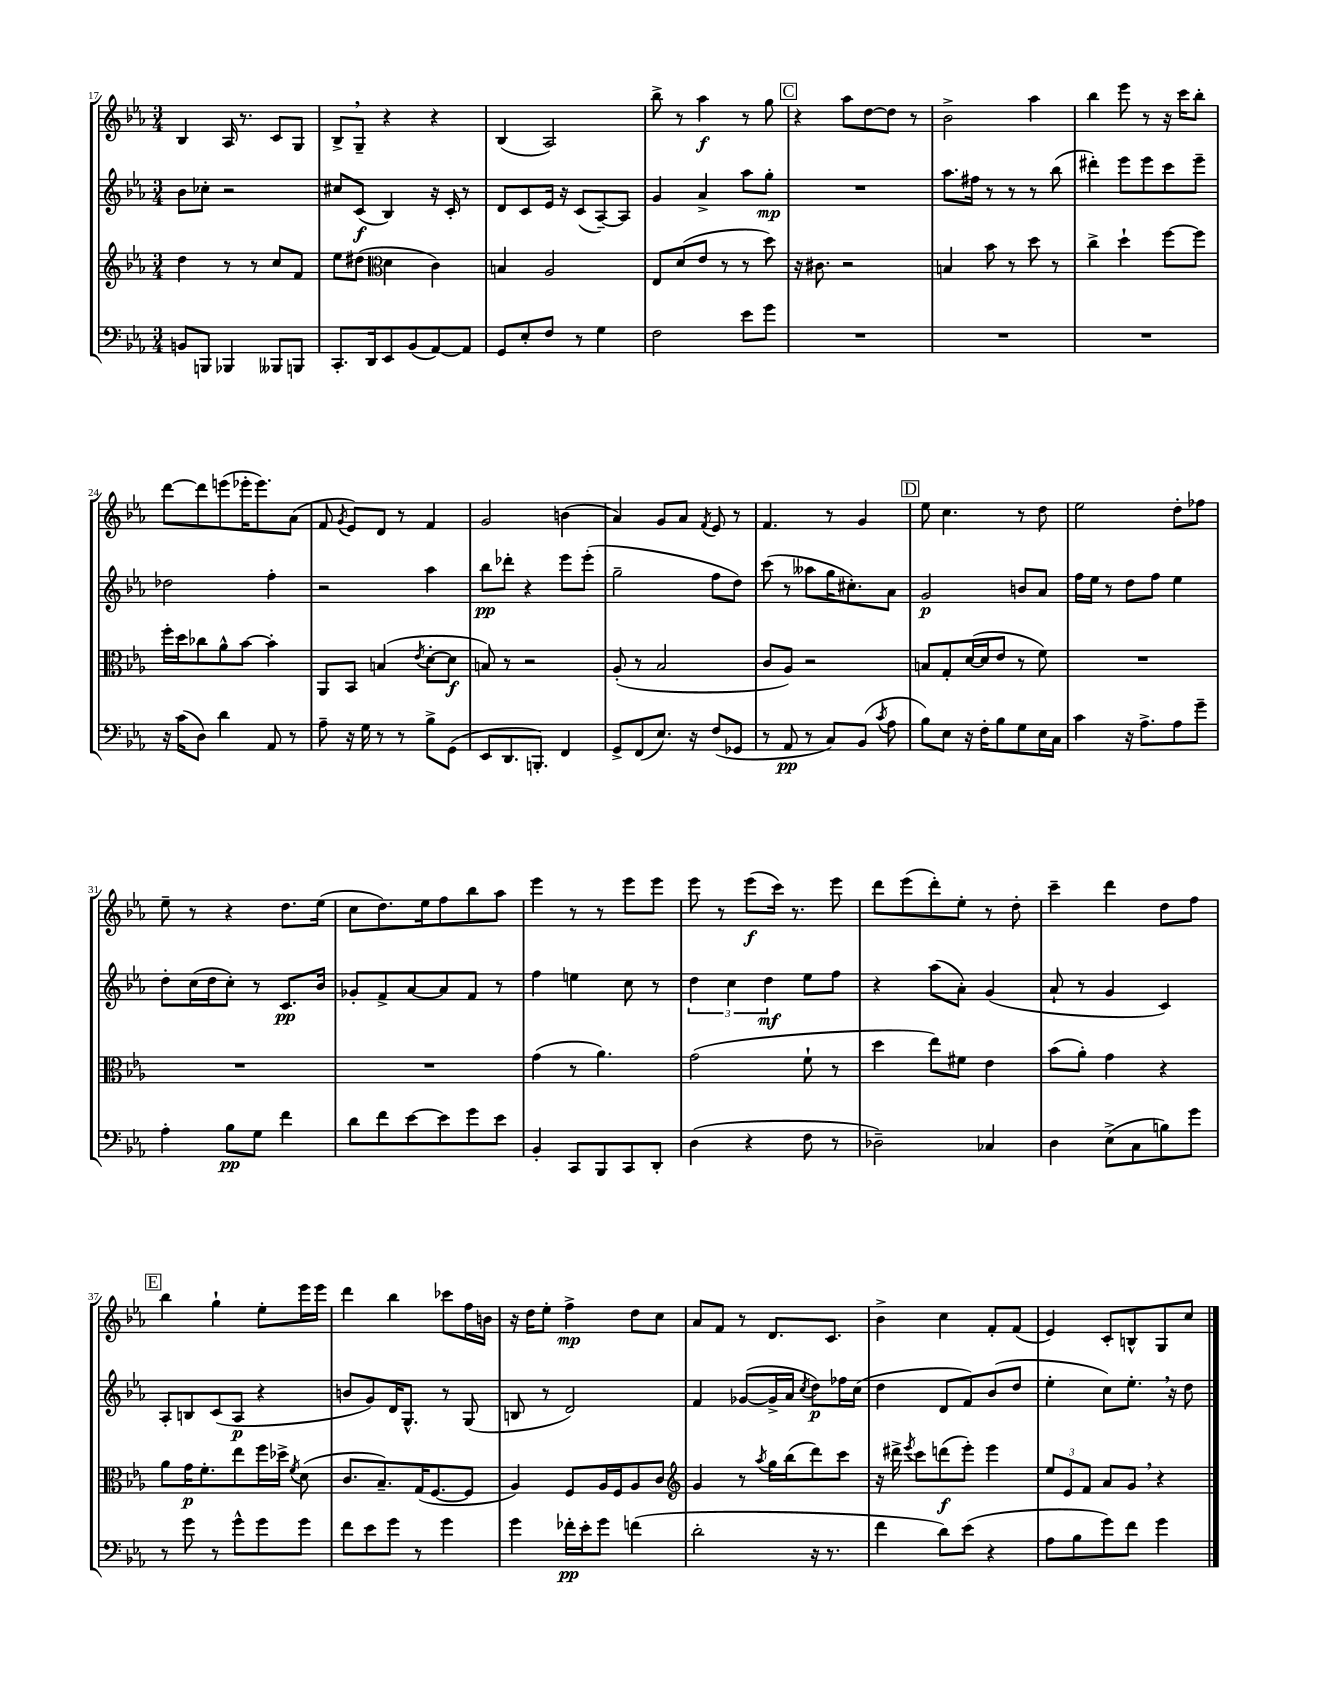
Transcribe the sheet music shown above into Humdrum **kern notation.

**kern	**dynam	**kern	**dynam	**kern	**dynam	**kern	**dynam
*part4	*part4	*part3	*part3	*part2	*part2	*part1	*part1
*staff4	*staff4	*staff3	*staff3	*staff2	*staff2	*staff1	*staff1
*clefF4	*	*clefG2	*	*clefG2	*	*clefG2	*
*k[b-e-a-]	*	*k[b-e-a-]	*	*k[b-e-a-]	*	*k[b-e-a-]	*
*M3/4	*	*M3/4	*	*M3/4	*	*M3/4	*
=17	=17	=17	=17	=17	=17	=17	=17
8BBn/L	.	4dd\	.	8b-\L	.	4B-/	.
8BBBn/J	.	.	.	8cc-X'\J	.	.	.
4BBB-X/	.	8r	.	2r	.	16A-/	.
.	.	.	.	.	.	8.r	.
.	.	8r	.	.	.	.	.
8BBB--X/L	.	8cc/L	.	.	.	8c/L	.
8BBBn/J	.	8f/J	.	.	.	8G/J	.
=18	=18	=18	=18	=18	=18	=18	=18
8.CC'/L	.	8ee-\L	.	8cc#X/L	.	8B-^/L	.
.	.	(8dd#X\J	.	(8c/J	f	8G~,/J	.
16DD/k	.	.	.	.	.	.	.
*	*	*clefC3	*	*	*	*	*
8EE-/	.	4d\	.	4B-/)	.	4r	.
(8BB-/	.	.	.	.	.	.	.
[8AA-/)	.	4c\)	.	16r	.	4r	.
.	.	.	.	16c'/	.	.	.
8AA-/J]	.	.	.	8r	.	.	.
=19	=19	=19	=19	=19	=19	=19	=19
8GG/L	.	4Bn/	.	8d/L	.	(4B-/	.
8E-'/	.	.	.	8c/	.	.	.
8F/J	.	2A-/	.	16e-/Jk	.	2A-/)	.
.	.	.	.	16r	.	.	.
8r	.	.	.	(8c/L	.	.	.
4G\	.	.	.	[8A-~/)	.	.	.
.	.	.	.	8A-/J]	.	.	.
=20	=20	=20	=20	=20	=20	=20	=20
2F\	.	8E-/L	.	4g/	.	8bb-^\	.
.	.	(8d/	.	.	.	8r	.
.	.	8e-/J	.	4a-^/	.	4aa-\	f
.	.	8r	.	.	.	.	.
8e-\L	.	8r	.	8aa-\L	.	8r	.
8g\J	.	8dd\)	.	8gg'\J	mp	8gg\	.
!!LO:REH:place=s1:t=C
=21	=21	=21	=21	=21	=21	=21	=21
2.r	.	16r	.	2.r	.	4r	.
.	.	8.c#X\	.	.	.	.	.
.	.	2r	.	.	.	8aa-\L	.
.	.	.	.	.	.	[8dd\	.
.	.	.	.	.	.	8dd\J]	.
.	.	.	.	.	.	8r	.
=22	=22	=22	=22	=22	=22	=22	=22
2.r	.	4Bn/	.	8.aa-\L	.	2b-^\	.
.	.	.	.	16ff#X\Jk	.	.	.
.	.	8b-\	.	8r	.	.	.
.	.	8r	.	8r	.	.	.
.	.	8dd\	.	8r	.	4aa-\	.
.	.	8r	.	(8bb-\	.	.	.
=23	=23	=23	=23	=23	=23	=23	=23
2.r	.	4cc^\	.	4ddd#X'\)	.	4bb-\	.
.	.	4dd`\	.	8eee-\L	.	8eee-\	.
.	.	.	.	8eee-\	.	8r	.
.	.	[8ff\L	.	8ccc\	.	16r	.
.	.	.	.	.	.	16ccc\KL	.
.	.	8ff\J]	.	8eee-~\J	.	8bb-'\J	.
!!LO:LB:g=z
=24	=24	=24	=24	=24	=24	=24	=24
16r	.	16ff'\LL	.	2dd-X\	.	[8ddd\L	.
(16c\KL	.	16dd\J	.	.	.	.	.
8D\J)	.	8cc-X\	.	.	.	8ddd\]	.
4d\	.	8a-^^\	.	.	.	(8eeen\	.
.	.	[8b-\J	.	.	.	16eee-X'\K	.
.	.	.	.	.	.	8.eee-\)	.
8AA-/	.	4b-'\]	.	4ff'\	.	.	.
8r	.	.	.	.	.	(8a-\J	.
=25	=25	=25	=25	=25	=25	=25	=25
8A-~\	.	8AA-/L	.	2r	.	8f/	.
.	.	.	.	.	.	8qg/	.
16r	.	8BB-/J	.	.	.	8e-/L)	.
16G\	.	.	.	.	.	.	.
8r	.	(4Bn/	.	.	.	8d/J	.
8r	.	.	.	.	.	8r	.
.	.	8qe-/	.	.	.	.	.
8B-^\L	.	[8d'\L	.	4aa-\	.	4f/	.
(8GG\J	.	8d\J]	f	.	.	.	.
=26	=26	=26	=26	=26	=26	=26	=26
8EE-/L	.	8Bn/)	.	8bb-\L	pp	2g/	.
8.DD/	.	8r	.	8ddd-X'\J	.	.	.
.	.	2r	.	4r	.	.	.
8.BBBn'/J)	.	.	.	.	.	.	.
4FF/	.	.	.	8eee-\L	.	(4bn\	.
.	.	.	.	(8eee-'\J	.	.	.
=27	=27	=27	=27	=27	=27	=27	=27
8GG^/L	.	(8A-'/	.	2gg~\	.	4a-/)	.
(8FF/	.	8r	.	.	.	.	.
8.E-/J)	.	2B-/	.	.	.	8g/L	.
.	.	.	.	.	.	8a-/J	.
16r	.	.	.	.	.	.	.
.	.	.	.	.	.	8qf/	.
(8F/L	.	.	.	8ff\L	.	8e-/	.
8GG-X/J	.	.	.	8dd\J)	.	8r	.
=28	=28	=28	=28	=28	=28	=28	=28
8r	.	8c/L	.	(8ccc\	.	4.f/	.
8AA-/	pp	8A-/J)	.	8r	.	.	.
8r	.	2r	.	8aa--X\L	.	.	.
8C/L)	.	.	.	16gg\K	.	8r	.
.	.	.	.	8.cc#X'\)	.	.	.
(8BB-/J	.	.	.	.	.	4g/	.
8qc/	.	.	.	.	.	.	.
8A-\	.	.	.	8a-\J	.	.	.
!!LO:REH:place=s1:t=D
=29	=29	=29	=29	=29	=29	=29	=29
8B-\L)	.	8Bn/L	.	2g/	p	8ee-\	.
8E-\J	.	8G'/	.	.	.	4.cc\	.
16r	.	([16d/L	.	.	.	.	.
16F'\KL	.	16d/J]	.	.	.	.	.
8B-\	.	8e-/J	.	.	.	.	.
8G\	.	8r	.	8bn/L	.	8r	.
16E-\L	.	8f\)	.	8a-/J	.	8dd\	.
16C\JJ	.	.	.	.	.	.	.
=30	=30	=30	=30	=30	=30	=30	=30
4c\	.	2.r	.	16ff\LL	.	2ee-\	.
.	.	.	.	16ee-\JJ	.	.	.
.	.	.	.	8r	.	.	.
16r	.	.	.	8dd\L	.	.	.
8.A-^\L	.	.	.	.	.	.	.
.	.	.	.	8ff\J	.	.	.
8A-\	.	.	.	4ee-\	.	8dd'\L	.
8g~\J	.	.	.	.	.	8ff-X\J	.
!!LO:LB:g=z
=31	=31	=31	=31	=31	=31	=31	=31
4A-'\	.	2.r	.	8dd'\L	.	8ee-~\	.
.	.	.	.	(16cc\L	.	8r	.
.	.	.	.	16dd\J	.	.	.
8B-\L	pp	.	.	8cc'\J)	.	4r	.
8G\J	.	.	.	8r	.	.	.
4f\	.	.	.	8.c/L	pp	8.dd\L	.
.	.	.	.	16b-/Jk	.	(16ee-\Jk	.
=32	=32	=32	=32	=32	=32	=32	=32
8d\L	.	2.r	.	8g-X'/L	.	8cc\L	.
8f\	.	.	.	8f^/	.	8.dd\)	.
[8e-\	.	.	.	[8a-/	.	.	.
.	.	.	.	.	.	16ee-\k	.
8e-\]	.	.	.	8a-/]	.	8ff\	.
8g\	.	.	.	8f/J	.	8bb-\	.
8e-\J	.	.	.	8r	.	8aa-\J	.
=33	=33	=33	=33	=33	=33	=33	=33
4BB-'/	.	(4g\	.	4ff\	.	4eee-\	.
8CC/L	.	8r	.	4een\	.	8r	.
8BBB-/	.	4.a-\)	.	.	.	8r	.
8CC/	.	.	.	8cc\	.	8eee-\L	.
8DD'/J	.	.	.	8r	.	8eee-\J	.
=34	=34	=34	=34	=34	=34	=34	=34
(4D\	.	(2g\	.	6dd\	.	8eee-\	.
.	.	.	.	.	.	8r	.
.	.	.	.	6cc\	.	.	.
4r	.	.	.	.	.	(8eee-\L	f
.	.	.	.	6dd\	mf	.	.
.	.	.	.	.	.	16ccc\Jk)	.
.	.	.	.	.	.	8.r	.
8F\	.	8f`\	.	8ee-\L	.	.	.
8r	.	8r	.	8ff\J	.	8eee-\	.
=35	=35	=35	=35	=35	=35	=35	=35
2D-X~\)	.	4dd\	.	4r	.	8ddd\L	.
.	.	.	.	.	.	(8eee-\	.
.	.	8ee-\L)	.	(8aa-\L	.	8ddd'\)	.
.	.	8f#X\J	.	8a-'\J)	.	8ee-'\J	.
4C-X/	.	4e-\	.	(4g/	.	8r	.
.	.	.	.	.	.	8dd'\	.
=36	=36	=36	=36	=36	=36	=36	=36
4D\	.	(8b-\L	.	8a-`/	.	4ccc~\	.
.	.	8a-'\J)	.	8r	.	.	.
(8E-^\L	.	4g\	.	4g/	.	4ddd\	.
8C\	.	.	.	.	.	.	.
8Bn\)	.	4r	.	4c/)	.	8dd\L	.
8g\J	.	.	.	.	.	8ff\J	.
!!LO:LB:g=z
!!LO:REH:place=s1:t=E
=37	=37	=37	=37	=37	=37	=37	=37
8r	.	8a-\L	.	8A-'/L	.	4bb-\	.
8g\	.	16g\K	p	8Bn/	.	.	.
.	.	8.f'\	.	.	.	.	.
8r	.	.	.	(8c/	.	4gg`\	.
8g^^\L	.	8ee-\	.	8A-/J	p	.	.
8g\	.	16ff\L	.	4r	.	8ee-'\L	.
.	.	16dd-X^\JJ	.	.	.	.	.
.	.	8qf/	.	.	.	.	.
8g\J	.	(8d\	.	.	.	16eee-\L	.
.	.	.	.	.	.	16eee-\JJ	.
=38	=38	=38	=38	=38	=38	=38	=38
8f\L	.	8.c/L	.	8bn/L	.	4ddd\	.
8e-\	.	.	.	8g/)	.	.	.
.	.	8.B-~/)	.	.	.	.	.
8g\J	.	.	.	16d/K	.	4bb-\	.
.	.	.	.	8.G^^/J	.	.	.
8r	.	(16G/K	.	.	.	.	.
.	.	[8.F/	.	.	.	.	.
4g\	.	.	.	8r	.	8ccc-X\L	.
.	.	8F/J]	.	(8G/	.	16ff\L	.
.	.	.	.	.	.	16bn\JJ	.
=39	=39	=39	=39	=39	=39	=39	=39
4g\	.	4A-/)	.	8Bn/	.	16r	.
.	.	.	.	.	.	16dd\KL	.
.	.	.	.	8r	.	8ee-'\J	.
16f-X'\LL	pp	8F/L	.	2d/)	.	4ff^\	mp
16e-'\J	.	.	.	.	.	.	.
8g\J	.	16A-/L	.	.	.	.	.
.	.	16F/J	.	.	.	.	.
(4fn\	.	8A-/	.	.	.	8dd\L	.
.	.	8c/J	.	.	.	8cc\J	.
=40	=40	=40	=40	=40	=40	=40	=40
*	*	*clefG2	*	*	*	*	*
2d'\	.	4g/	.	4f/	.	8a-/L	.
.	.	.	.	.	.	8f/J	.
.	.	8r	.	([8g-X/L	.	8r	.
.	.	8qaa-/	.	.	.	.	.
.	.	16gg\LL	.	16g-^/L]	.	8.d/L	.
.	.	(16bb-\J	.	16a-/JJ	.	.	.
.	.	.	.	8qcc/	.	.	.
16r	.	8ddd\)	.	8dd\L)	p	.	.
8.r	.	.	.	.	.	8.c/J	.
.	.	8ccc\J	.	16ff-X\L	.	.	.
.	.	.	.	(16cc\JJ	.	.	.
=41	=41	=41	=41	=41	=41	=41	=41
4f\	.	16r	.	4dd\	.	4b-^\	.
.	.	16ddd#X^\	.	.	.	.	.
.	.	8qeee-/	.	.	.	.	.
.	.	8ccc\L	.	.	.	.	.
8d\L)	.	(8dddn\	f	8d/L	.	4cc\	.
(8e-\J	.	8eee-'\J)	.	8f/)	.	.	.
4r	.	4eee-\	.	(8b-/	.	8f'/L	.
.	.	.	.	8dd/J	.	(8f/J	.
=42	=42	=42	=42	=42	=42	=42	=42
8A-\L	.	12ee-/L	.	4ee-'\	.	4e-/)	.
.	.	12e-/	.	.	.	.	.
8B-\	.	.	.	.	.	.	.
.	.	12f/J	.	.	.	.	.
8g\)	.	8a-/L	.	8cc\L)	.	8c'/L	.
8f\J	.	8g,/J	.	8.ee-',\J	.	8Bn^^/	.
4g\	.	4r	.	.	.	8G/	.
.	.	.	.	16r	.	.	.
.	.	.	.	8dd\	.	8cc/J	.
==	==	==	==	==	==	==	==
*-	*-	*-	*-	*-	*-	*-	*-
